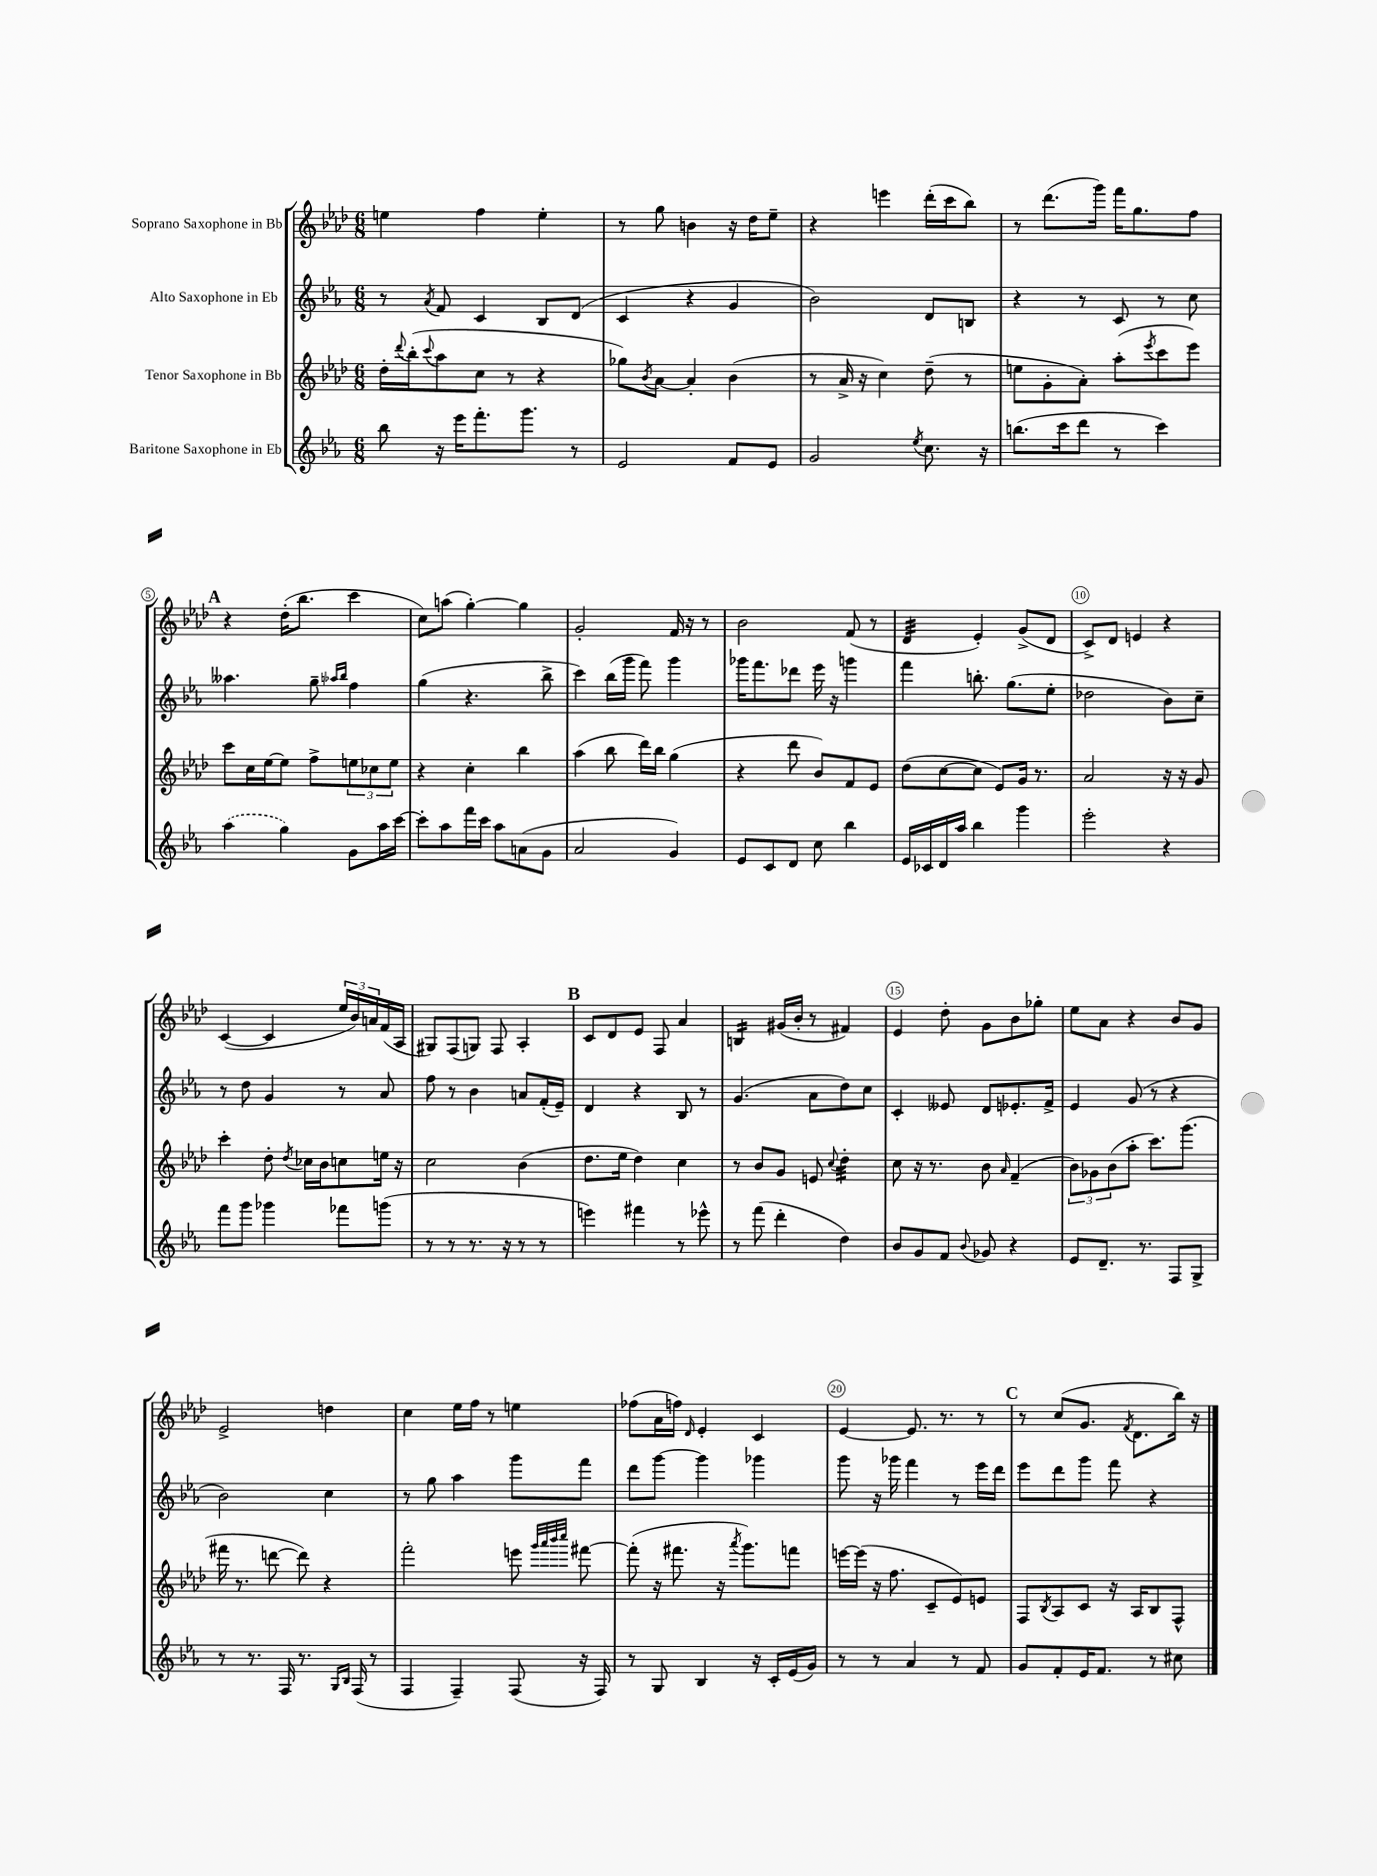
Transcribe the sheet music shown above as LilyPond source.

<<
\new StaffGroup <<
\new Staff = "s0" \with { instrumentName = "Soprano Saxophone in Bb" } {
    \clef treble \key aes \major \numericTimeSignature \time 6/8
    e''4 f''4 e''4-. |
    r8 g''8 b'4 r16 des''16 ees''8-- |
    r4 e'''4 des'''16-.( c'''16 bes''8) |
    r8 des'''8.( g'''16) f'''16 g''8. f''8 |
    \mark \markup { \bold "A" } r4 des''16-.( bes''8. c'''4 |
    c''8) a''8( g''4~-.) g''4 |
    g'2-. f'16 r16 r8 |
    bes'2 f'8( r8 |
    des'4:32 ees'4-.) g'8->( des'8 |
    c'8->) des'8 e'4 r4 |
    c'4~( c'4 \tuplet 3/2 { ees''16 bes'16) a'16 } f'16( aes16 |
    gis8) f8( g8) f8 aes4-. |
    \mark \markup { \bold "B" } c'8 des'8 ees'8 f8 aes'4 |
    b4:16 gis'16( bes'16-. r8 fis'4) |
    ees'4 des''8-. g'8 bes'8 ges''8-. |
    ees''8 aes'8 r4 bes'8 g'8 |
    ees'2-> d''4 |
    c''4 ees''16 f''16 r8 e''4 |
    fes''8( aes'16 f''16) \grace { des'16 } ees'4-. c'4 |
    ees'4~ ees'8. r8. r8 |
    \mark \markup { \bold "C" } r8 c''8( g'8. \acciaccatura { f'8 } des'8. bes''16) r16 \bar "|." |
}
\new Staff = "s1" \with { instrumentName = "Alto Saxophone in Eb" } {
    \clef treble \key ees \major \numericTimeSignature \time 6/8
    r8 \acciaccatura { aes'8 } f'8 c'4 bes8 d'8( |
    c'4 r4 g'4 |
    bes'2) d'8 b8 |
    r4 r8 c'8 r8 c''8 |
    \mark \markup { \bold "A" } aeses''4. g''8-- \grace { aes''16 bes''16 } f''4 |
    g''4( r4. bes''8-> |
    c'''4) bes''16( g'''16 f'''8) g'''4 |
    ges'''16 f'''8. des'''8 ees'''16 r16 g'''4 |
    f'''4 b''8.-. g''8.( ees''8-. |
    des''2 bes'8) c''8-- |
    r8 d''8 g'4 r8 aes'8 |
    f''8 r8 bes'4 a'8 f'16-.( ees'16--) |
    \mark \markup { \bold "B" } d'4 r4 bes8 r8 |
    g'4.( aes'8 d''8) c''8 |
    c'4-. eeses'8 d'8 ees'8.-. f'16-> |
    ees'4 g'8( r8 r4 |
    bes'2) c''4 |
    r8 g''8 aes''4 g'''8 f'''8 |
    d'''8 g'''8~ g'''4 ges'''4 |
    g'''8 r16 ges'''16 f'''4 r8 ees'''16 d'''16 |
    \mark \markup { \bold "C" } ees'''8 d'''8 g'''8 f'''8 r4 \bar "|." |
}
\new Staff = "s2" \with { instrumentName = "Tenor Saxophone in Bb" } {
    \clef treble \key aes \major \numericTimeSignature \time 6/8
    des''16-. \appoggiatura { des'''8 } bes''16-.( \appoggiatura { c'''8 } aes''8 c''8 r8 r4 |
    ges''8) \acciaccatura { bes'8 } aes'8~ aes'4-. bes'4( |
    r8 aes'16-> r16 c''4) des''8--( r8 |
    e''8 g'8-. aes'8-.) aes''8-.( \acciaccatura { ees'''8 } c'''8 ees'''8) |
    \mark \markup { \bold "A" } c'''8 c''16 ees''16~ ees''8 f''8-> \tuplet 3/2 { e''8 ces''8 e''8 } |
    r4 c''4-. bes''4 |
    aes''4( bes''8 des'''16) bes''16 g''4( |
    r4 des'''8 bes'8) f'8 ees'8 |
    des''8( c''8~ c''8 ees'8) g'16 r8. |
    aes'2 r16 r16 g'8 |
    c'''4-. des''8-. \acciaccatura { des''8 } ces''16 bes'16 c''8 e''16 r16 |
    c''2 bes'4( |
    \mark \markup { \bold "B" } des''8. ees''16 des''4) c''4 |
    r8 bes'8 g'8 e'8 \appoggiatura { c''8 } des''4:32-. |
    c''8 r16 r8. bes'8 \grace { aes'16 } f'4--( |
    \tuplet 3/2 { bes'8) ges'8 bes'8( } aes''8-. c'''8.) g'''8.( |
    fis'''16 r8. d'''8~ d'''8) r4 |
    f'''2-. e'''8 \grace { g'''32 aes'''32 bes'''32 c''''32 } fis'''8~ |
    fis'''8-.( r16 fis'''8. r16 \acciaccatura { aes'''8 } g'''8.) f'''8 |
    e'''16~ e'''16( r16 f''8. c'8-- ees'8) e'8 |
    \mark \markup { \bold "C" } f8 \acciaccatura { bes8 } aes8 c'8 r16 aes16 bes8 f8-^ \bar "|." |
}
\new Staff = "s3" \with { instrumentName = "Baritone Saxophone in Eb" } {
    \clef treble \key ees \major \numericTimeSignature \time 6/8
    bes''8 r16 ees'''16 f'''8.-. g'''8. r8 |
    ees'2 f'8 ees'8 |
    g'2 \acciaccatura { ees''8 } c''8. r16 |
    b''8.( c'''16 d'''8 r8 c'''4) |
    \mark \markup { \bold "A" } \once \slurDashed aes''4( g''4) g'8 aes''16 c'''16~ |
    c'''8-. aes''8 f'''16 c'''16 aes''8 a'8( g'8 |
    aes'2 g'4) |
    ees'8 c'8 d'8 c''8 bes''4 |
    ees'16 ces'16 d'16 aes''16 bes''4 g'''4 |
    ees'''2-. r4 |
    f'''8 g'''8 ges'''4 fes'''8 g'''8( |
    r8 r8 r8. r16 r8 r8 |
    \mark \markup { \bold "B" } e'''4) fis'''4 r8 ees'''8-^ |
    r8 f'''8( d'''4-. d''4) |
    bes'8 g'8 f'8 \appoggiatura { bes'8 } ges'8 r4 |
    ees'8 d'8.-- r8. f8 g8-> |
    r8 r8. f16 r8. \grace { g16 bes16 } f16( r8 |
    f4 f4--) f8( r16 f16) |
    r8 g8 bes4 r16 c'16-. ees'16( g'16) |
    r8 r8 aes'4 r8 f'8 |
    \mark \markup { \bold "C" } g'8 f'8-. ees'16 f'8. r8 cis''8 \bar "|." |
}
>>
>>
\layout { \context { \Score \override BarNumber.break-visibility = ##(#f #t #t) barNumberVisibility = #(every-nth-bar-number-visible 5) \override BarNumber.stencil = #(make-stencil-circler 0.1 0.3 ly:text-interface::print) } }
